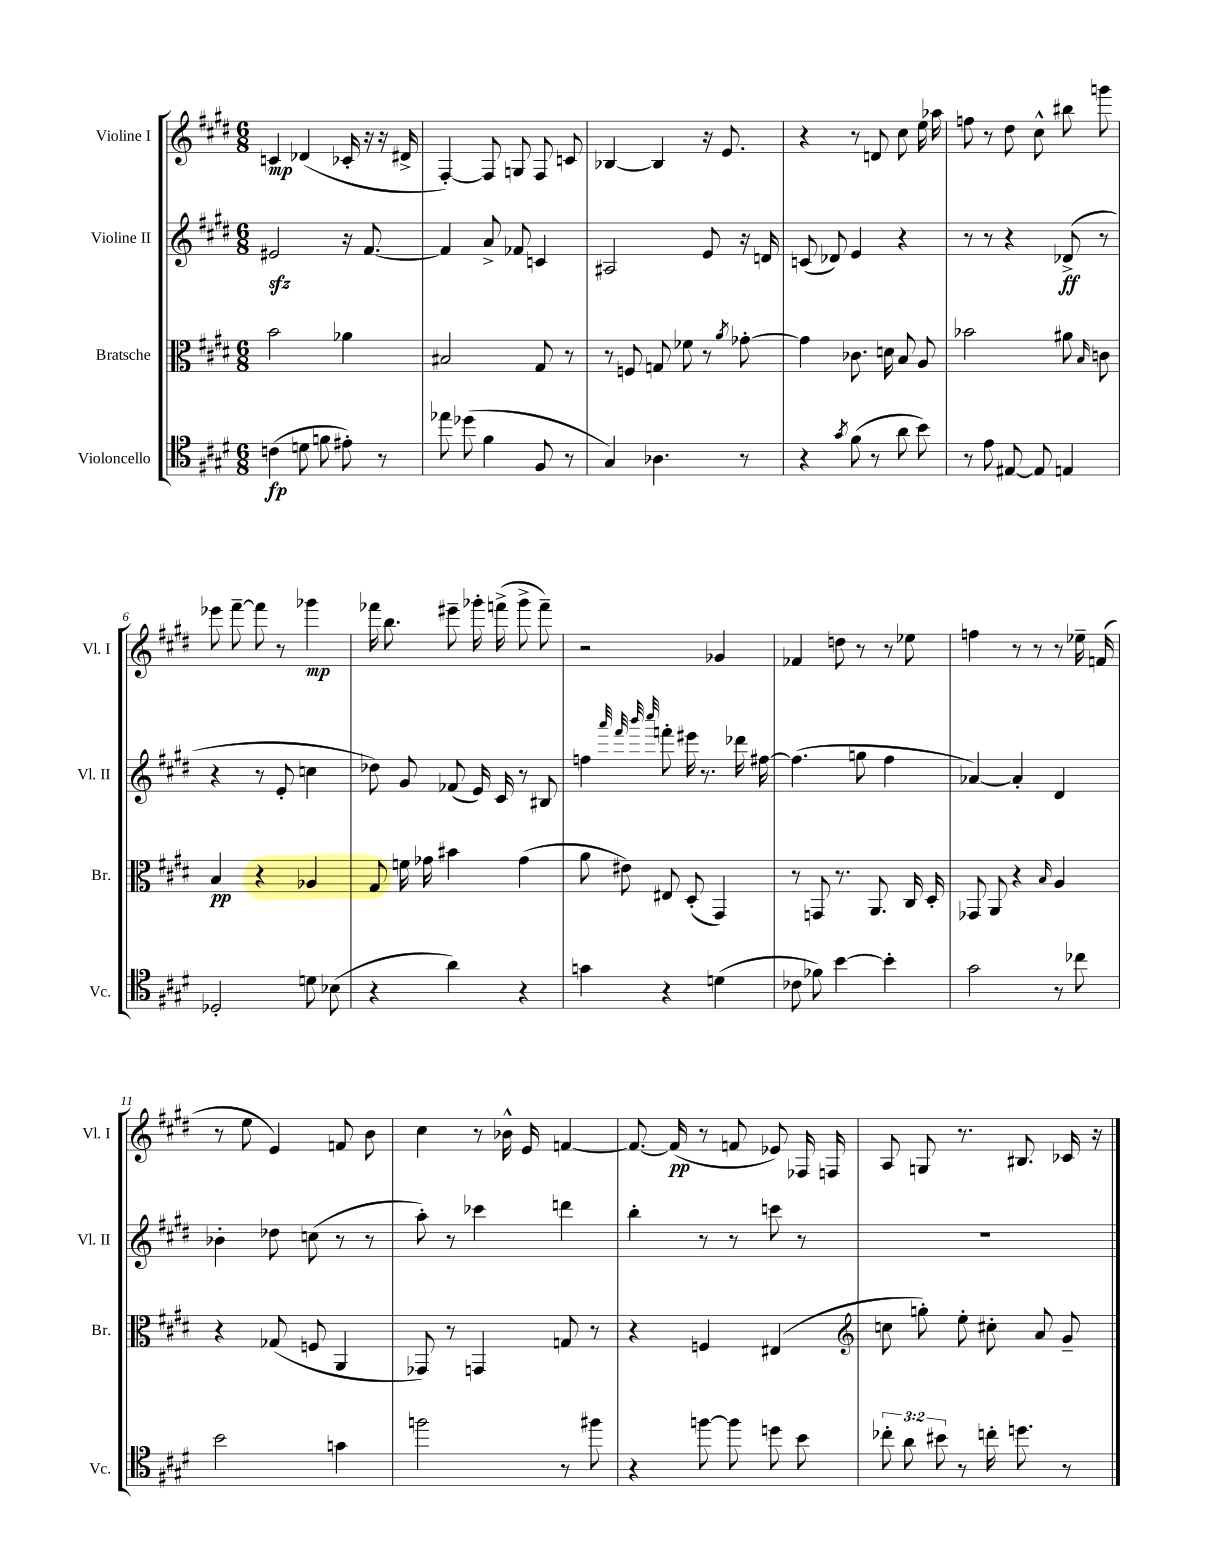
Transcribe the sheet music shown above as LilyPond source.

<<
\new StaffGroup <<
\new Staff = "s0" \with { instrumentName = "Violine I" shortInstrumentName = "Vl. I" } {
    \clef treble \key e \major \numericTimeSignature \time 6/8
    \autoBeamOff c'4\mp des'4( ces'16-. r16 r16 dis'16-> |
    fis4~-.) fis8 g8 fis8 c'8 |
    bes4~ bes4 r16 e'8. |
    r4 r8 d'8 cis''8 e''16 aes''16 |
    f''8 r8 dis''8 cis''8-^ bis''8 g'''8 |
    ees'''8 fis'''8~-- fis'''8 r8 ges'''4\mp |
    fes'''16 b''8. eis'''8-- ges'''16-. f'''16->( ges'''8-> f'''8--) |
    r2 ges'4 |
    fes'4 d''8 r8 r8 ees''8 |
    f''4 r8 r8 r8 ees''16-- f'16( |
    r8 e''8 e'4) f'8 b'8 |
    cis''4 r8 bes'16-^ e'16 f'4~ |
    f'8.~ f'16\pp( r8 f'8 ees'8) fes16 f16 |
    a8 g8 r8. bis8. ces'16 r16 \bar "|." |
}
\new Staff = "s1" \with { instrumentName = "Violine II" shortInstrumentName = "Vl. II" } {
    \clef treble \key e \major \numericTimeSignature \time 6/8
    \autoBeamOff eis'2\sfz r16 fis'8.~ |
    fis'4 a'8-> fes'8 c'4 |
    ais2 e'8 r16 d'16 |
    c'8( des'8) e'4 r4 |
    r8 r8 r4 des'8->\ff( r8 |
    r4 r8 e'8-. c''4 |
    des''8) gis'8 fes'8( e'16) cis'16 r8 bis8 |
    f''4 \grace { a'''32 fis'''32 b'''32 cis''''32 } f'''8-. eis'''16 r8. des'''16 fis''16~ |
    fis''4.( g''8 fis''4 |
    aes'4~) aes'4-. dis'4 |
    bes'4-. des''8 c''8( r8 r8 |
    a''8-.) r8 ces'''4 d'''4 |
    b''4-. r8 r8 c'''8 r8 |
    R2. \bar "|." |
}
\new Staff = "s2" \with { instrumentName = "Bratsche" shortInstrumentName = "Br." } {
    \clef alto \key e \major \numericTimeSignature \time 6/8
    \autoBeamOff b'2 aes'4 |
    bis2 gis8 r8 |
    r8 f8 g8 fes'8 r8 \acciaccatura { a'8 } ges'8~-. |
    ges'4 ces'8. d'16 b8 a8 |
    bes'2 ais'8 \grace { b16 } c'8 |
    b4\pp r4 aes4 |
    gis8 f'16 ges'16 bis'4 ges'4( |
    a'8 eis'8) eis8 dis8-.( gis,4) |
    r8 g,8 r8. a,8. cis16 dis16-. |
    ges,8 a,8 r4 \grace { b16 } a4 |
    r4 ges8( f8 a,4 |
    ges,8) r8 g,4 g8 r8 |
    r4 f4 eis4( |
    \clef treble c''8 g''8-.) e''8-. cis''8-. a'8 gis'8-- \bar "|." |
}
\new Staff = "s3" \with { instrumentName = "Violoncello" shortInstrumentName = "Vc." } {
    \clef tenor \key e \major \numericTimeSignature \time 6/8 \override Staff.TupletNumber.text = #tuplet-number::calc-fraction-text
    \autoBeamOff c'4\fp( d'8 f'8 eis'8-.) r8 |
    ees''8 des''8( fis'4 fis8 r8 |
    gis4) aes4. r8 |
    r4 \acciaccatura { gis'8 } fis'8( r8 a'8 b'8) |
    r8 e'8 eis8~ eis8 e4 |
    des2-. d'8 bes8( |
    r4 a'4) r4 |
    g'4 r4 d'4( |
    ces'8 fes'8) b'4~ b'4-. |
    gis'2 r8 ces''8 |
    b'2 g'4 |
    f''2 r8 fis''8 |
    r4 f''8~ f''8 d''8 b'8 |
    \tuplet 3/2 { ces''8-. a'8 bis'8 } r8 c''16-. d''8. r8 \bar "|." |
}
>>
>>
